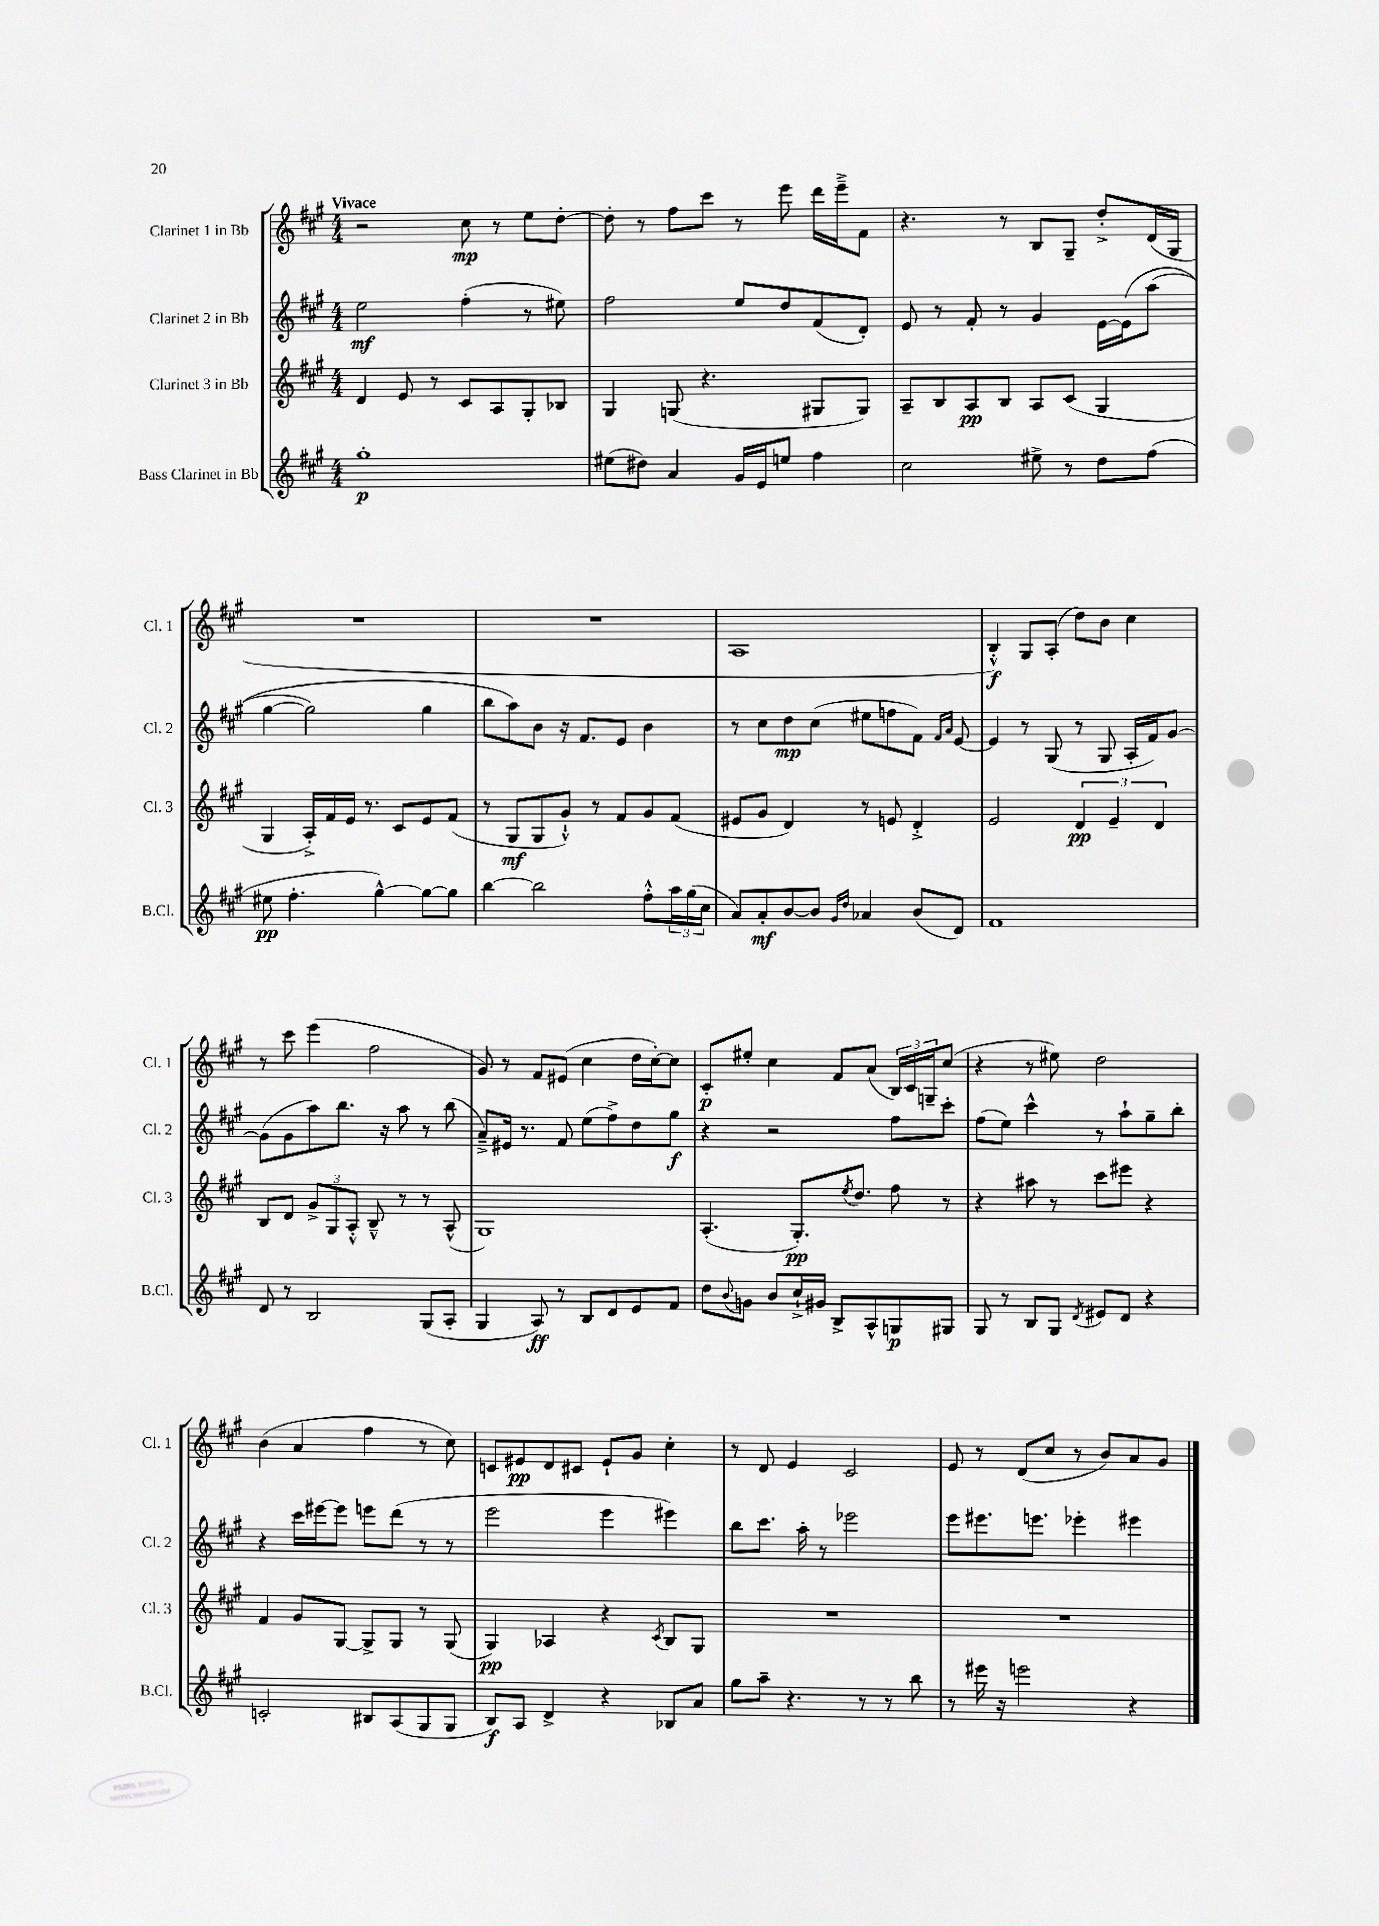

**kern	**kern	**kern	**kern
*staff4	*staff3	*staff2	*staff1
*clefG2	*clefG2	*clefG2	*clefG2
*k[f#c#g#]	*k[f#c#g#]	*k[f#c#g#]	*k[f#c#g#]
*M4/4	*M4/4	*M4/4	*M4/4
1gg#'	4d	2ee	2r
.	8e	.	.
.	8r	.	.
.	8c#	(4ff#'	8cc#
.	8A	.	8r
.	8G#'	8r	8ee
.	8B-	8ee#)	[8dd'
=	=	=	=
(8ee#	4G#	2ff#	8dd']
8dd#)	.	.	8r
4a	(8G	.	8ff#
.	4.r	.	8ccc#
16g#	.	8ee	8r
16e	.	.	.
8ee	.	8dd	8eee
4ff#	8G#	(8f#	16ddd
.	.	.	16eee~^
.	8G#)	8d')	8f#
=	=	=	=
2cc#	8A~	8e	4.r
.	8B	8r	.
.	8A	8f#'	.
.	8B	8r	8r
8ee#^	8A	4g#	8B
8r	(8c#	.	8G#~
8dd	4G#	[16e	8dd'^
.	.	&(16e]	.
(8ff#	.	(8aa	(16d
.	.	.	16G#
=	=	=	=
8ee#	4G#	[4gg#	1r
4.ff#'	.	.	.
.	16A'^)	2gg#])	.
.	16f#	.	.
.	16e	.	.
.	8.r	.	.
[4gg#^^)	.	.	.
.	8c#	.	.
8gg#_	8e	4gg#	.
8gg#]	(8f#	.	.
=	=	=	=
[4bb	8r	8bb	1r
.	8G#	8aa&)	.
2bb]	8G#	8b	.
.	8g#`^^)	16r	.
.	.	8.f#	.
.	8r	.	.
.	8f#	8e	.
8ff#'^^	8g#	4b	.
24aa	(8f#	.	.
(24gg#	.	.	.
24cc#	.	.	.
=	=	=	=
8a)	8e#	8r	1A
8a'	8g#	8cc#	.
[8b	4d)	8dd	.
8b]	.	(8cc#	.
16qqg#	.	.	.
16qqdd	.	.	.
4a-	8r	8ee#	.
.	8e	8ff	.
(8b	4d'^	8f#)	.
.	.	16qqf#	.
.	.	16qqa	.
8d)	.	[8e	.
=	=	=	=
1f#	2e	4e]	4B'^^)
.	.	8r	8G#
.	.	(8G#	(8A'
.	6d	8r	8dd)
.	.	8G#	8b
.	6e~	.	.
.	.	16A'	4cc#
.	.	16f#)	.
.	6d	.	.
.	.	[8g#	.
=	=	=	=
8d	8B	(8g#]	8r
8r	8d	8g#	8ccc#
2B	12g#^	8aa)	(4eee
.	12G#	.	.
.	.	8.bb	.
.	12A'^^	.	.
.	8B~^^	.	2ff#
.	.	16r	.
.	8r	8aa	.
(8G#	8r	8r	.
8A'	(8A^^	(8bb	.
=	=	=	=
4G#	1G#)	8a~^)	8g#)
.	.	16e#	8r
.	.	8.r	.
8A)	.	.	8f#
8r	.	8f#	(8e#
8B	.	(8ee	4cc#
8d	.	8ff#^)	.
8e	.	8dd	16dd
.	.	.	[16cc#')
8f#	.	8gg#	8cc#]
=	=	=	=
8dd	(4.A'	4r	8c#'
8qqb	.	.	.
8g	.	.	8ee#'
8b	.	2r	4cc#
16cc#`^	8.G#')	.	.
16g#	.	.	.
8B^	.	.	8f#
.	8qee	.	.
.	8.dd	.	.
8A^^	.	.	(8a
8G	8ff#	8ff#	24B)
.	.	.	24c#
.	.	.	24G~
8G#	8r	8ccc#'	(8cc#
=	=	=	=
8G#	4r	(8ff#	4r
8r	.	8ee)	.
8B	8aa#	4ccc#^^	8r
8G#	8r	.	8ee#)
8qd	.	.	.
8e#	8ccc#	8r	2dd
8d	8eee#	8aa`	.
4r	4r	8gg#~	.
.	.	8bb'	.
=	=	=	=
2c'	4f#	4r	(4b
.	8g#	16ccc#	4a
.	.	[16eee#	.
.	[8G#	8eee#]	.
8B#	8G#^]	8eee	4ff#
(8A	8G#	(8ddd	.
8G#	8r	8r	8r
8G#	(8G#	8r	8cc#)
=	=	=	=
8B)	4G#)	2eee	8c
8A	.	.	8e#
4d^	4A-	.	8d
.	.	.	8c#
4r	4r	4eee	8e#`
.	.	.	8g#
.	8qc#	.	.
8B-	8B	4eee#)	4cc#'
8a	8G#	.	.
=	=	=	=
8gg#	1r	8bb	8r
8aa~	.	8.ccc#	8d
4.r	.	.	4e
.	.	16aa'	.
.	.	8r	.
.	.	2eee-	2c#
8r	.	.	.
8r	.	.	.
8bb	.	.	.
=	=	=	=
8r	1r	8eee	8e
16eee#	.	8.eee#	8r
16r	.	.	.
2eee	.	.	(8d
.	.	8.eee	.
.	.	.	8cc#
.	.	4eee-'	8r
.	.	.	8b)
4r	.	4eee#	8a
.	.	.	8g#
==	==	==	==
*-	*-	*-	*-
